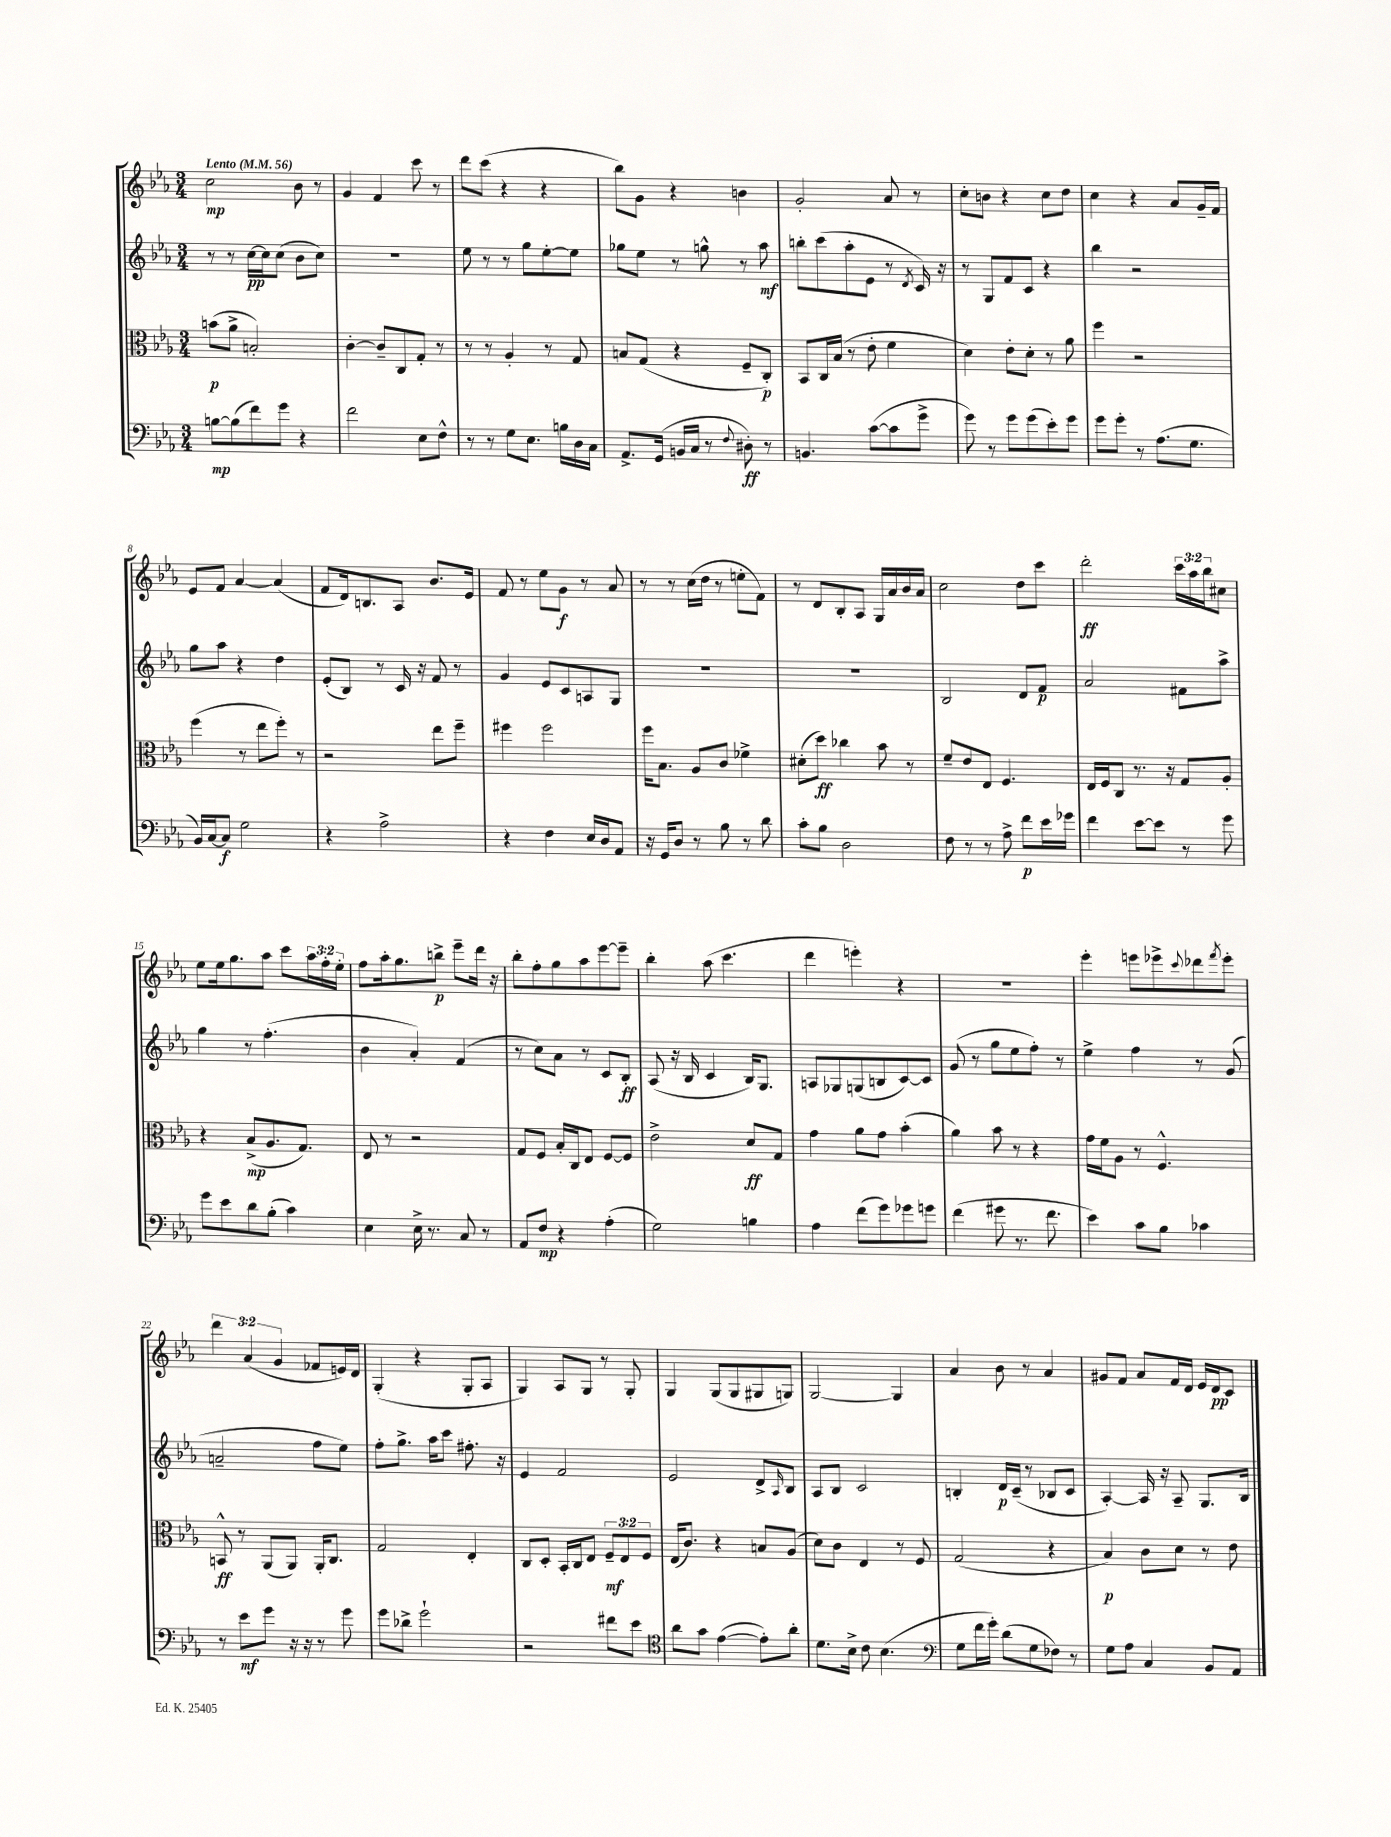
<<
\new StaffGroup <<
\new Staff = "s0" {
    \clef treble \key ees \major \numericTimeSignature \time 3/4 \override Staff.TupletNumber.text = #tuplet-number::calc-fraction-text \tempo "Lento" 4 = 56
    c''2\mp bes'8 r8 |
    g'4 f'4 c'''8 r8 |
    d'''8 c'''8( r4 r4 |
    bes''8) g'8 r4 b'4 |
    g'2-. aes'8 r8 |
    c''8-. b'8 r4 c''8 d''8 |
    c''4 r4 aes'8 g'16-- f'16 |
    ees'8 f'8 aes'4~ aes'4( |
    f'8 d'16) b8. aes8 bes'8. ees'16 |
    f'8 r8 ees''8 g'8\f r8 aes'8 |
    r8 r8 c''16( d''16 r8 e''8-. f'8) |
    r8 d'8 bes8-. aes8 g16 aes'16 bes'16 aes'16 |
    c''2 d''8 c'''8 |
    d'''2-.\ff \tuplet 3/2 { c'''16 aes''16 bes''16 } cis''8 |
    ees''8 ees''16 g''8. aes''8 c'''8 \tuplet 3/2 { aes''16 f''16-. ees''16-. } |
    f''8 aes''16-. g''8. b''8->\p ees'''8-- d'''16 r16 |
    bes''8-. f''8-. g''8 aes''8 ees'''8~ ees'''8-- |
    bes''4-. aes''8( c'''4. |
    d'''4 e'''4-.) r4 |
    R2. |
    ees'''4-. e'''8 ees'''8-> \appoggiatura { c'''8 } des'''8 \acciaccatura { f'''8 } ees'''8-. |
    \tuplet 3/2 { d'''4 aes'4( g'4 } fes'8 e'16) d'16 |
    g4-.( r4 g8-. aes8 |
    g4) aes8 g8 r8 g8-. |
    g4 g8( g8 gis8 g8) |
    g2~ g4 |
    aes'4 bes'8 r8 aes'4 |
    gis'8 f'8 aes'8 f'16 d'16 ees'16 d'16\pp c'8 \bar "|." |
}
\new Staff = "s1" {
    \clef treble \key ees \major \numericTimeSignature \time 3/4
    r8 r8 c''16~\pp c''16 c''8( bes'8 c''8) |
    R2. |
    ees''8 r8 r8 g''8 ees''8~-. ees''8 |
    ges''8 ees''8 r8 g''8-^ r8 aes''8\mf |
    b''8-. c'''8( aes''8-. ees'8 r8 \acciaccatura { d'8 } c'16) r16 |
    r8 g8 f'8 c'8 r4 |
    bes''4 r2 |
    g''8 aes''8 r4 d''4 |
    ees'8-.( bes8) r8 c'16 r16 f'8 r8 |
    g'4 ees'8 c'8 a8 g8 |
    R2. |
    R2. |
    bes2 d'8 f'8\p |
    aes'2 fis'8 aes''8-> |
    g''4 r8 f''4.-.( |
    bes'4 aes'4-.) f'4( |
    r8 c''8) aes'8 r8 c'8 bes8-.\ff |
    aes8( r16 bes16 c'4 bes16) g8. |
    a8 ges8 g8( b8 c'8~) c'8 |
    g'8( r8 g''8 ees''8 f''8-.) r8 |
    ees''4-> f''4 r8 g'8( |
    a'2-- f''8 ees''8) |
    f''8-. g''8.-> aes''16 c'''8 fis''8.-. r16 |
    ees'4 f'2 |
    ees'2 d'8-> \grace { aes16 } bes8 |
    aes8 bes8 c'2 |
    b4-. d'16\p c'16--( r8 bes8 c'8 |
    aes4~-.) aes16 r16 aes8-- g8. bes16 \bar "|." |
}
\new Staff = "s2" {
    \clef alto \key ees \major \numericTimeSignature \time 3/4 \override Staff.TupletNumber.text = #tuplet-number::calc-fraction-text
    b'8\p( aes'8-> b2-.) |
    c'4~-. c'8-- c8 g8-. r8 |
    r8 r8 aes4-. r8 g8 |
    b8 g8( r4 f8-- c8-.\p) |
    bes,8 c16 bes16( r8 ees'8-. f'4 |
    d'4) ees'8-. d'8-. r8 aes'8 |
    f''4 r2 |
    f''4( r8 ees''8 f''8-.) r8 |
    r2 ees''8 f''8-- |
    fis''4 fis''2 |
    f''16 bes8. aes8 c'8 fes'4-> |
    dis'8-.( d''8\ff) ces''4 bes'8 r8 |
    f'8-- ees'8 ees8 f4. |
    ees16 f16 c8 r8. r16 g8 aes8-. |
    r4 bes8->\mp( aes8. g8.) |
    ees8 r8 r2 |
    g8 f8 bes16-. c16 ees8 f8~ f8 |
    ees'2-> d'8\ff g8 |
    g'4 aes'8 g'8 bes'4-.( |
    aes'4) bes'8 r8 r4 |
    g'16 f'16 aes8 r8 f4.-^ |
    b,8-^\ff r8 aes,8( aes,8) aes,16-. c8. |
    g2 ees4-. |
    c8 d8-. bes,16-. c16 ees8 \tuplet 3/2 { f8--\mf ees8 f8 } |
    ees16( c'8.) r4 b8 aes8( |
    d'8) c'8 ees4 r8 f8 |
    g2( r4 |
    bes4\p) c'8 d'8 r8 ees'8 \bar "|." |
}
\new Staff = "s3" {
    \clef bass \key ees \major \numericTimeSignature \time 3/4
    b8~\mp b8( f'8) g'8 r4 |
    f'2 ees8 f8-^ |
    r8 r8 g8 ees8. b16 d16 c16 |
    aes,8.-> g,16( b,16 c16 r8 \appoggiatura { f8 } dis8-.\ff) r8 |
    b,4. c'8~( c'8 g'8-> |
    g'8) r8 g'8 g'8( ees'8-.) g'8 |
    g'8 g'8-. r8 aes8.( g8. |
    bes,16) c16~ c8\f g2 |
    r4 aes2-> |
    r4 f4 ees16 d16 aes,8 |
    r16 g,16 d8 r8 bes8 r8 d'8 |
    c'8-. bes8 d2 |
    f8 r8 r8 aes8-> f'8\p ees'16 ges'16 |
    f'4 ees'8~ ees'8 r8 g'8 |
    g'8 ees'8 d'8 bes8-.( c'4) |
    ees4 ees16-> r8. c8 r8 |
    aes,8 f8\mp r4 aes4-.( |
    g2) b4 |
    aes4 f'8( g'8) ges'8 g'8 |
    f'4( gis'8 r8. f'8. |
    ees'4) c'8 bes8 ces'4 |
    r8 ees'8\mf g'8 r16 r16 r8 g'8 |
    g'8 des'8-> g'2-! |
    r2 fis'8 ees'8 |
    \clef tenor aes'8 g'8 ees'4~( ees'8-.) aes'8-. |
    d'8. bes16-> c'8 bes4.( |
    \clef bass g8 f'16 g'16-.) d'8( g8 fes8) r8 |
    g8 aes8 c4 bes,8 aes,8 \bar "|." |
}
>>
>>
